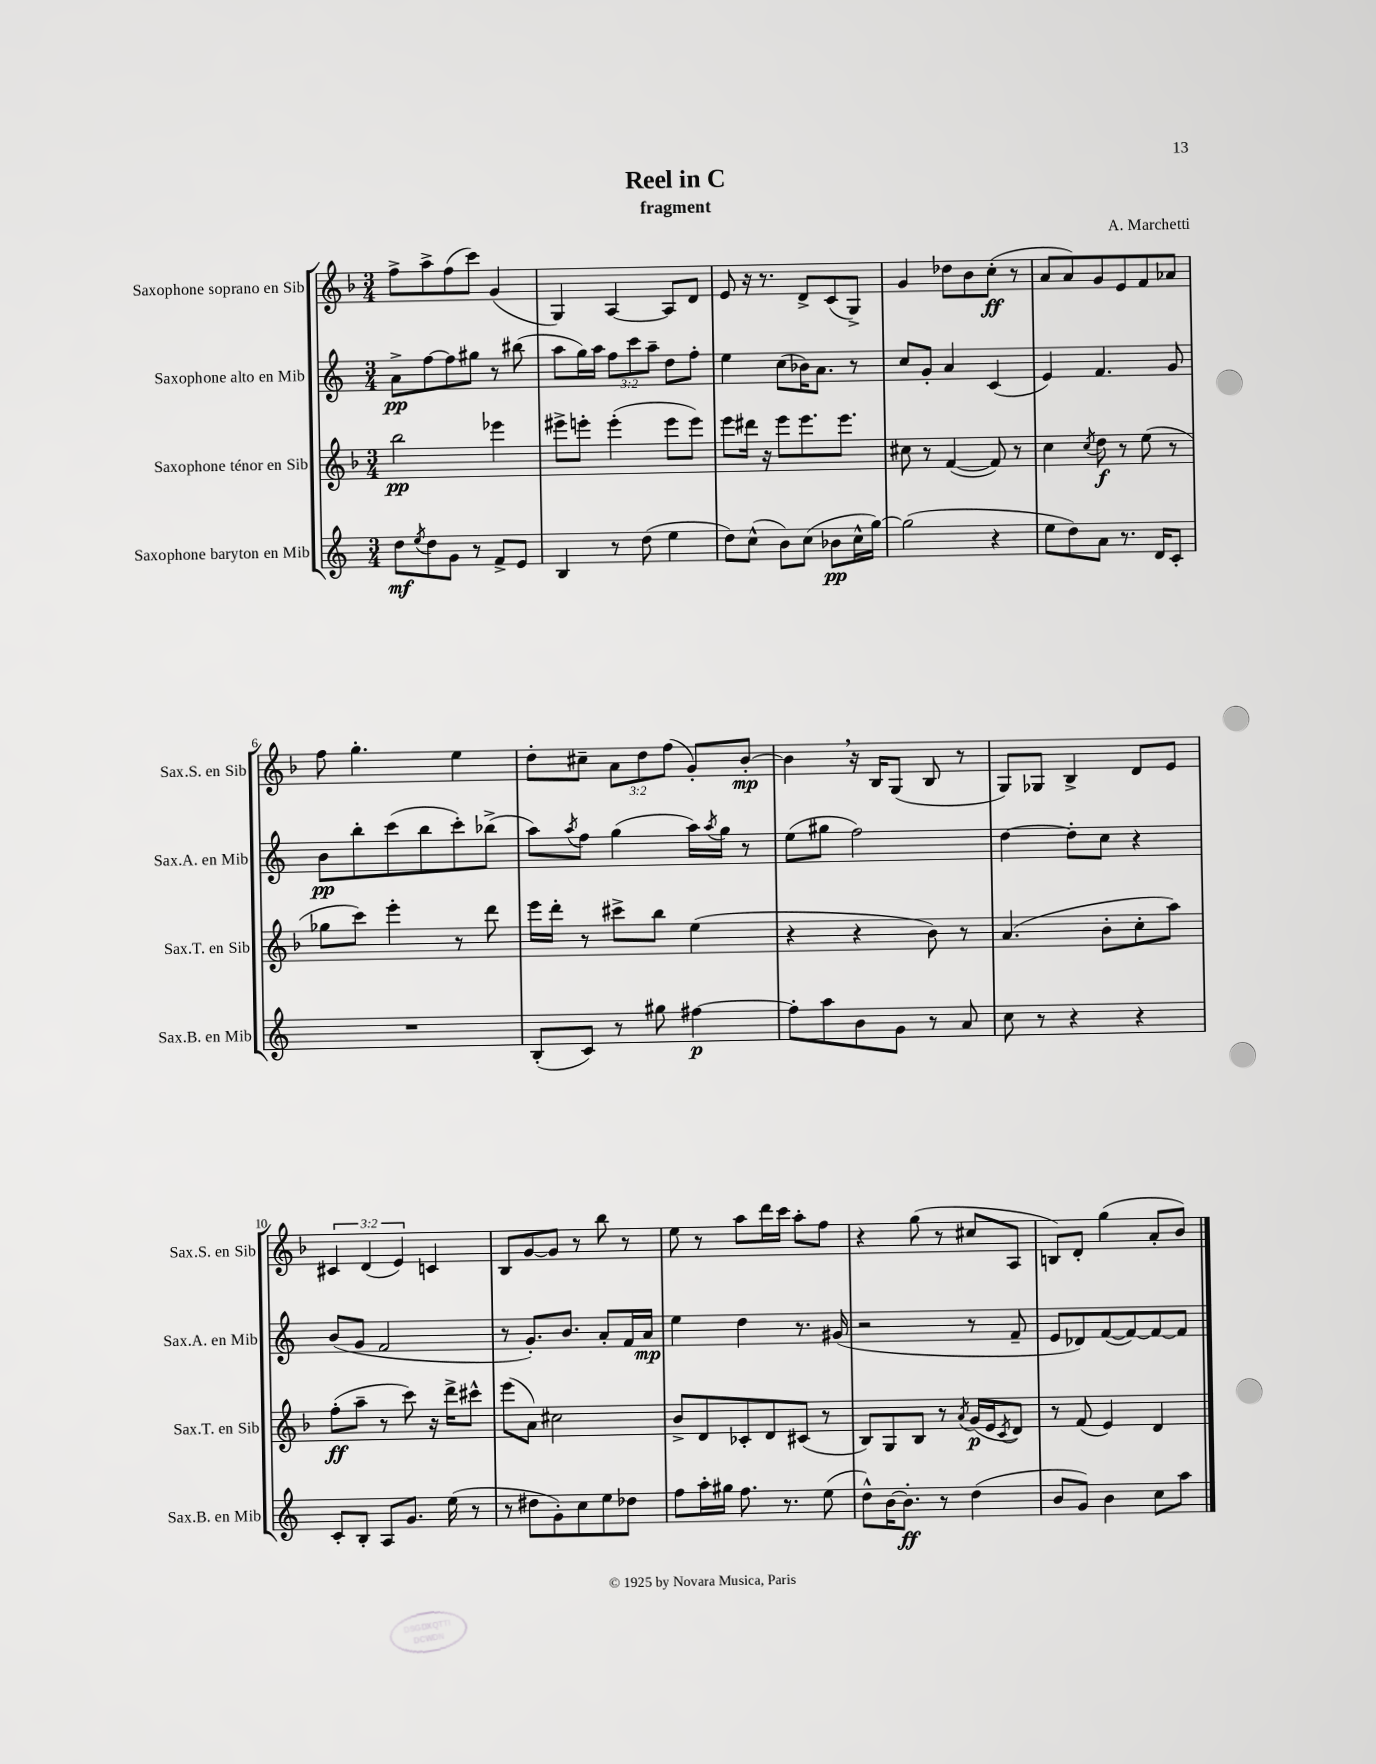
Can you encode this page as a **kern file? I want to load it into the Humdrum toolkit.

**kern	**dynam	**kern	**dynam	**kern	**dynam	**kern	**dynam
*part4	*part4	*part3	*part3	*part2	*part2	*part1	*part1
*staff4	*staff4	*staff3	*staff3	*staff2	*staff2	*staff1	*staff1
*I"Saxophone baryton en Mib	*	*I"Saxophone ténor en Sib	*	*I"Saxophone alto en Mib	*	*I"Saxophone soprano en Sib	*
*I'Sax.B. en Mib	*	*I'Sax.T. en Sib	*	*I'Sax.A. en Mib	*	*I'Sax.S. en Sib	*
*clefG2	*	*clefG2	*	*clefG2	*	*clefG2	*
*k[]	*	*k[b-]	*	*k[]	*	*k[b-]	*
*M3/4	*	*M3/4	*	*M3/4	*	*M3/4	*
=1	=1	=1	=1	=1	=1	=1	=1
8dd\L	mf	2bb-\	pp	8a^\L	pp	8ff^\L	.
8qee/	.	.	.	.	.	.	.
8dd\	.	.	.	[8ff\	.	8aa^\	.
8g\J	.	.	.	8ff\]	.	(8ff\	.
8r	.	.	.	8gg#X\J	.	8ccc\J)	.
8f^/L	.	4eee-X\	.	8r	.	(4g/	.
8e/J	.	.	.	(8bb#X\	.	.	.
=2	=2	=2	=2	=2	=2	=2	=2
4B/	.	8eee#X^\L	.	8aa\L	.	4G/)	.
.	.	8eeen'\J	.	16gg\L)	.	.	.
.	.	.	.	16aa\JJ	.	.	.
8r	.	(4eee'\	.	12ff\L	.	[4A/	.
.	.	.	.	12ccc\	.	.	.
(8dd\	.	.	.	.	.	.	.
.	.	.	.	12aa~\J	.	.	.
4ee\	.	8eee\L	.	8dd\L	.	8A/L]	.
.	.	8eee\J)	.	8ff'\J	.	8d/J	.
=3	=3	=3	=3	=3	=3	=3	=3
8dd\L)	.	8eee\L	.	4ee\	.	8e/	.
(8cc^^\J	.	16ddd#X\Jk	.	.	.	16r	.
.	.	16r	.	.	.	8.r	.
8b\L)	.	8eee\L	.	(8cc\L	.	.	.
(8cc\J	.	8.eee\	.	16b-X\K)	.	8d^/L	.
.	.	.	.	8.a\J	.	.	.
8b-X\L	pp	.	.	.	.	(8c/	.
.	.	8.eee\J	.	.	.	.	.
16cc^^\L	.	.	.	8r	.	8G^/J)	.
[16gg\JJ)	.	.	.	.	.	.	.
=4	=4	=4	=4	=4	=4	=4	=4
(2gg\]	.	8cc#X\	.	8cc/L	.	4g/	.
.	.	8r	.	8g'/J	.	.	.
.	.	([4f/	.	4a/	.	8dd-X\L	.
.	.	.	.	.	.	8b-\	.
4r	.	8f/])	.	(4c/	.	(8cc'\J	ff
.	.	8r	.	.	.	8r	.
=5	=5	=5	=5	=5	=5	=5	=5
8ee\L	.	4cc\	.	4e/)	.	8a/L	.
8dd\)	.	.	.	.	.	8a/)	.
.	.	8qcc/	.	.	.	.	.
8a\J	.	8dd\	f	4.f/	.	8g/	.
8.r	.	8r	.	.	.	8e/	.
.	.	(8ee\	.	.	.	8f/	.
16d/KL	.	.	.	.	.	.	.
8c'/J	.	8r	.	8g/	.	8a-X/J	.
!!LO:LB:g=z
=6	=6	=6	=6	=6	=6	=6	=6
2.r	.	8gg-X\L	.	8b\L	pp	8ff\	.
.	.	8ccc\J)	.	8bb'\	.	4.gg'\	.
.	.	4eee'\	.	(8ccc\	.	.	.
.	.	.	.	8bb\	.	.	.
.	.	8r	.	8ccc'\)	.	4ee\	.
.	.	8ddd\	.	(8bb-X^\J	.	.	.
=7	=7	=7	=7	=7	=7	=7	=7
(8B'/L	.	16eee\LL	.	8aa\L)	.	8dd'\L	.
.	.	16ddd'\JJ	.	.	.	.	.
.	.	.	.	8qaa/	.	.	.
8c/J)	.	8r	.	8ff\J	.	8cc#X~\J	.
8r	.	8ccc#X^\L	.	(4gg\	.	12a\L	.
.	.	.	.	.	.	12dd\	.
8gg#X\	.	8bb-\J	.	.	.	.	.
.	.	.	.	.	.	(12ff\J	.
[4ff#X\	p	(4ee\	.	16aa\LL)	.	8g'/L)	.
.	.	.	.	8qaa/	.	.	.
.	.	.	.	16gg\JJ	.	.	.
.	.	.	.	8r	.	[8b-'/J	mp
=8	=8	=8	=8	=8	=8	=8	=8
8ff#'\L]	.	4r	.	(8ee\L	.	4b-,\]	.
8aa\	.	.	.	8gg#X\J	.	.	.
8b\	.	4r	.	2ff\)	.	16r	.
.	.	.	.	.	.	16B-/KL	.
8g\J	.	.	.	.	.	(8G/J	.
8r	.	8b-\)	.	.	.	8B-/	.
8a/	.	8r	.	.	.	8r	.
=9	=9	=9	=9	=9	=9	=9	=9
8cc\	.	(4.a/	.	[4dd\	.	8G/L)	.
8r	.	.	.	.	.	8G-X/J	.
4r	.	.	.	8dd'\L]	.	4B-^/	.
.	.	8b-'\L	.	8cc\J	.	.	.
4r	.	8cc'\	.	4r	.	8d/L	.
.	.	8aa\J)	.	.	.	8e/J	.
!!LO:LB:g=z
=10	=10	=10	=10	=10	=10	=10	=10
8c'/L	.	(8ff'\L	ff	(8b/L	.	6c#X/	.
8B'/J	.	8aa~\J	.	8g/J	.	.	.
.	.	.	.	.	.	(6d/	.
8A/L	.	8r	.	2f/	.	.	.
.	.	.	.	.	.	6e/)	.
8.g/J	.	8ccc\)	.	.	.	.	.
.	.	16r	.	.	.	4cn/	.
(16ee\	.	16ddd^\KL	.	.	.	.	.
8r	.	8ccc#X^^\J	.	.	.	.	.
=11	=11	=11	=11	=11	=11	=11	=11
8r	.	(8eee\L	.	8r	.	8B-/L	.
8dd#X\L	.	8a\J)	.	8.g'/L)	.	[8g/	.
8g'\)	.	2cc#X\	.	.	.	8g/J]	.
.	.	.	.	8.b/J	.	.	.
8cc\	.	.	.	.	.	8r	.
8ee\	.	.	.	8a'/L	.	8bb-\	.
8dd-X\J	.	.	.	16f/L	.	8r	.
.	.	.	.	16a/JJ	mp	.	.
=12	=12	=12	=12	=12	=12	=12	=12
8ff\L	.	8b-^/L	.	4ee\	.	8ee\	.
16aa'\L	.	8d/	.	.	.	8r	.
16gg#X\JJ	.	.	.	.	.	.	.
8.ff\	.	8c-X'/	.	4dd\	.	8aa\L	.
.	.	8d/	.	.	.	16ddd\L	.
8.r	.	.	.	.	.	16ccc\JJ	.
.	.	(8c#X/J	.	8.r	.	8aa'\L	.
(8ee\	.	8r	.	.	.	8ff\J	.
.	.	.	.	(16g#X/	.	.	.
=13	=13	=13	=13	=13	=13	=13	=13
8dd^^\L)	.	8B-/L)	.	2r	.	4r	.
[16b\K	.	8G/	.	.	.	.	.
8.b'\J]	ff	.	.	.	.	.	.
.	.	8B-/J	.	.	.	(8gg\	.
8r	.	8r	.	.	.	8r	.
.	.	8qa/	.	.	.	.	.
(4dd\	.	(16g/LL	p	8r	.	8cc#X/L	.
.	.	16e/J	.	.	.	.	.
.	.	8qc/	.	.	.	.	.
.	.	8d/J)	.	8f~/	.	8A/J	.
=14	=14	=14	=14	=14	=14	=14	=14
8b/L	.	8r	.	8e/L	.	8Bn/L)	.
8g/J)	.	(8f/	.	8d-X/)	.	8d'/J	.
4b\	.	4e/)	.	([8f/	.	(4gg\	.
.	.	.	.	8f/_)	.	.	.
8cc\L	.	4d/	.	8f/_	.	8a'/L	.
8aa\J	.	.	.	8f/J]	.	8b-/J)	.
==	==	==	==	==	==	==	==
*-	*-	*-	*-	*-	*-	*-	*-
